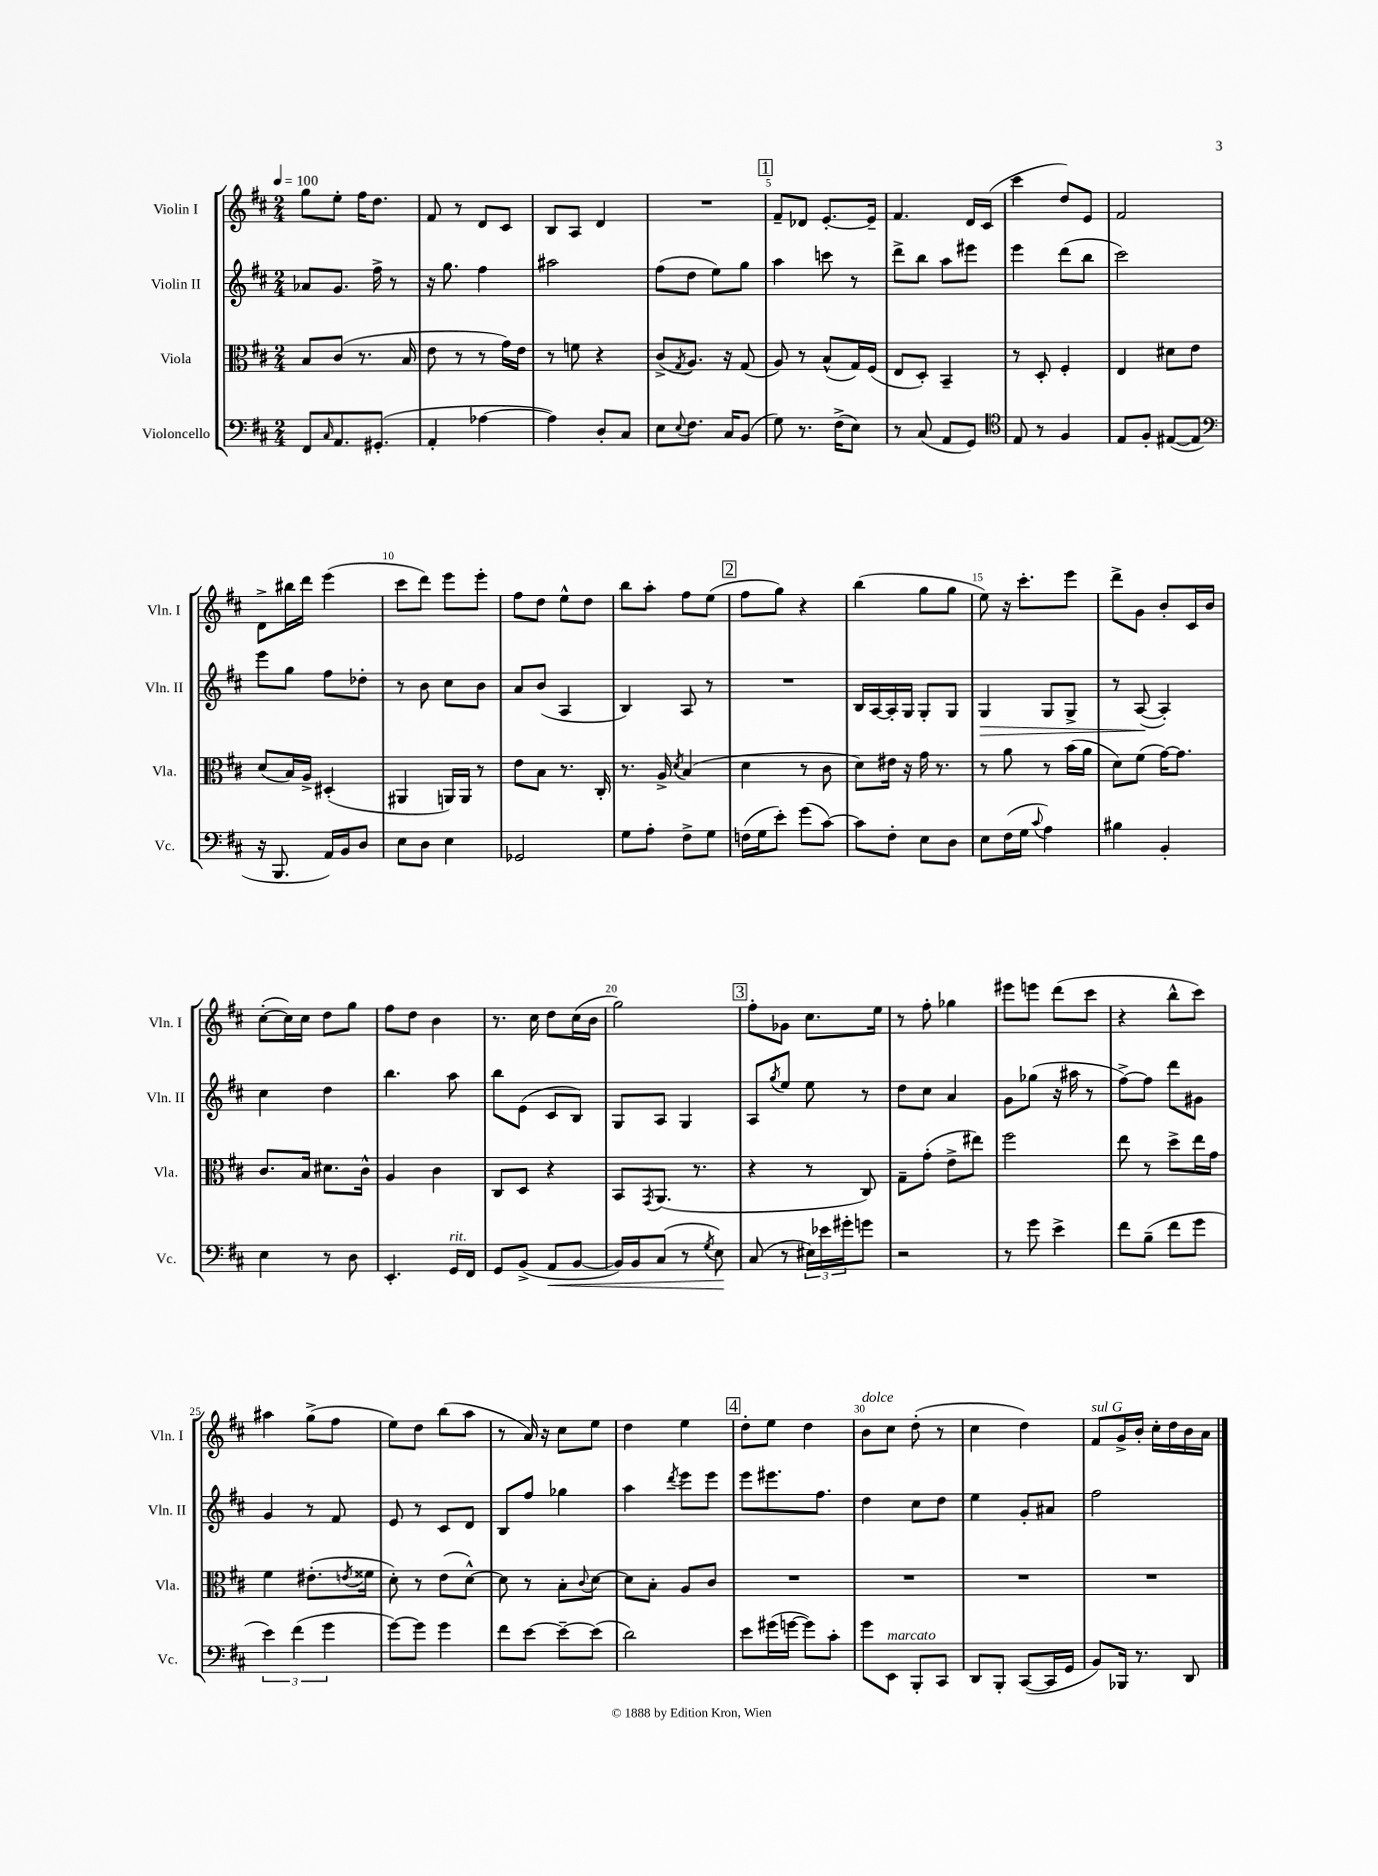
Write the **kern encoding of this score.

**kern	**kern	**kern	**kern
*staff4	*staff3	*staff2	*staff1
*clefF4	*clefC3	*clefG2	*clefG2
*k[f#c#]	*k[f#c#]	*k[f#c#]	*k[f#c#]
*M2/4	*M2/4	*M2/4	*M2/4
*MM100	*MM100	*MM100	*MM100
8FF#	8B	8a-	8gg
16qqC#	.	.	.
8.AA	(8c#	8.g	8ee'
.	8.r	.	16ff#
(8.GG#'	.	16ff#^	8.dd
.	.	8r	.
.	16B	.	.
=	=	=	=
4AA'	8e	16r	8f#
.	.	8.gg	.
.	8r	.	8r
[4A-	8r	4ff#	8d
.	16g)	.	8c#
.	16e	.	.
=	=	=	=
4A-])	8r	2aa#	8B
.	8f	.	8A
8D'	4r	.	4d
8C#	.	.	.
=	=	=	=
8E	(8c#^	(8ff#	2r
8qqE	8qG	.	.
8.F#	8.A)	8dd	.
.	.	8ee)	.
16C#	16r	.	.
(8BB	(8G	8gg	.
=	=	=	=
8G)	8A)	4aa	8f#~
8.r	8r	.	8d-
.	(8B^^	8ccc	[8.e'
(16F#^	.	.	.
8E)	16G)	8r	.
.	(16F#	.	16e~]
=	=	=	=
8r	8E	8ddd^	4.f#
(8C#	8D')	8bb	.
8AA	4BB~	8aa	.
8GG)	.	8eee#	16d
.	.	.	(16c#
=	=	=	=
*clefC4	*	*	*
8E	8r	4eee	4ccc#
8r	8D'	.	.
4F#	4F#'	(8ddd	8dd)
.	.	8bb	8e
=	=	=	=
8E	4E	2ccc#)	2f#
8F#'	.	.	.
([8E#	8d#	.	.
8E#]	8e	.	.
=	=	=	=
*clefF4	*	*	*
16r	(8d	8eee	8d^
8.BBB	.	.	.
.	16B)	8gg	16bb#
.	16A^	.	16ddd
16AA)	(4D#'	8ff#	(4eee
16BB	.	.	.
8D	.	8dd-'	.
=	=	=	=
8E	4AA#	8r	8ccc#
8D	.	8b	8ddd)
4E	16AA)	8cc#	8eee
.	16AA	.	.
.	8r	8b	8eee'
=	=	=	=
2GG-	8e	8a	8ff#
.	8B	(8b	8dd
.	8.r	4A	8ee^^
.	.	.	8dd
.	16C#'	.	.
=	=	=	=
8G	8.r	4B)	8bb
8A'	.	.	8aa'
.	16A^	.	.
.	8qd	.	.
8F#^	(4B	8A	8ff#
8G	.	8r	(8ee
=	=	=	=
(16F	4d	2r	8ff#
16G	.	.	.
8e')	.	.	8gg)
(8g	8r	.	4r
[8c#)	8c#	.	.
=	=	=	=
8c#]	8d)	16B	(4bb
.	.	[16A	.
8F#'	16e#	16A']	.
.	16r	16G	.
8E	16g	8G'	8gg
.	8.r	.	.
8D	.	8G	8gg
=	=	=	=
8E	8r	4G	8ee)
(16F#	8a	.	16r
16G	.	.	8.ccc#'
8qqc#	.	.	.
4A)	8r	8G	.
.	(16b	8G^	8eee
.	16a	.	.
=	=	=	=
4B#	8d)	8r	8ddd^
.	(8f#	([8A	8g
4BB'	[16g)	4A'])	8b'
.	8.g]	.	.
.	.	.	16c#
.	.	.	16b
=	=	=	=
4E	8.c#	4cc#	([8cc#'
.	.	.	16cc#])
.	16B	.	16cc#
8r	8.d#	4dd	8dd
8D	.	.	8gg
.	16c#^^	.	.
=	=	=	=
4.EE'	4A	4.bb	8ff#
.	.	.	8dd
.	4c#	.	4b
16GG	.	8aa	.
16FF#	.	.	.
=	=	=	=
8GG	8C#	8bb	8.r
(8BB^	8D	(8e	.
.	.	.	16cc#
8AA	4r	8c#	8dd
[8BB	.	8B)	(16cc#
.	.	.	16b
=	=	=	=
16BB])	8BB	8G	2gg)
16BB	.	.	.
.	8qGG	.	.
(8C#	(8.AA	8A	.
8r	.	4G	.
.	8.r	.	.
8qG	.	.	.
8E)	.	.	.
=	=	=	=
(8C#	4r	8A	8ff#'
.	.	8qgg	.
8r	.	8ee	8g-
24E#)	8r	8ee	8.cc#
24e-	.	.	.
24g#'	.	.	.
8g	8C#)	8r	.
.	.	.	16ee
=	=	=	=
2r	8G~	8dd	8r
.	(8g'	8cc#	8ff#'
.	8e^	4a	4gg-
.	8ee#)	.	.
=	=	=	=
8r	2ff#	8g	8eee#
8g	.	(8gg-	8eee
4e^	.	16r	(8ddd
.	.	16aa#	.
.	.	8r	8ccc#
=	=	=	=
8f#	8ee	[8ff#^)	4r
(8B~	8r	8ff#]	.
8f#	8dd^	8ddd	8bb^^
8g	16ee	8g#	8ccc#)
.	16g	.	.
=	=	=	=
6e)	4f#	4g	4aa#
(6f#	.	.	.
.	(8.e#'	8r	(8gg^
6g	.	.	.
.	.	8f#	8ff#
.	8qe	.	.
.	16f##	.	.
=	=	=	=
[8g)	8d')	8e	8ee)
8g]	8r	8r	8dd
4g	(8e	8c#	(8bb
.	[8d^^)	8d	8aa
=	=	=	=
8f#	8d]	8B	8r
[8e	8r	8ff#	16a)
.	.	.	16r
8e~_	8B'	4gg-	8cc#
.	8qqc#	.	.
(8e]	[8d	.	8ee
=	=	=	=
2d)	8d]	4aa	4dd
.	8B'	.	.
.	.	8qddd	.
.	8A	8eee	4ee
.	8c#	8eee	.
=	=	=	=
8e	2r	8eee	8dd'
(16g#	.	8.eee#	8ee
[16g	.	.	.
8g])	.	.	4dd
.	.	8.ff#	.
8c#'	.	.	.
=	=	=	=
8g	2r	4dd	8b
8EE	.	.	8cc#
8BBB'	.	8cc#	(8dd'
8CC#	.	8dd	8r
=	=	=	=
8DD	2r	4ee	4cc#
8BBB'	.	.	.
([8CC#	.	8g'	4dd)
16CC#]	.	8a#	.
16GG	.	.	.
=	=	=	=
8BB)	2r	2ff#	8f#
16BBB-	.	.	16g^
8.r	.	.	16b'
.	.	.	16cc#'
.	.	.	16dd
8DD	.	.	16b
.	.	.	16a
==	==	==	==
*-	*-	*-	*-
